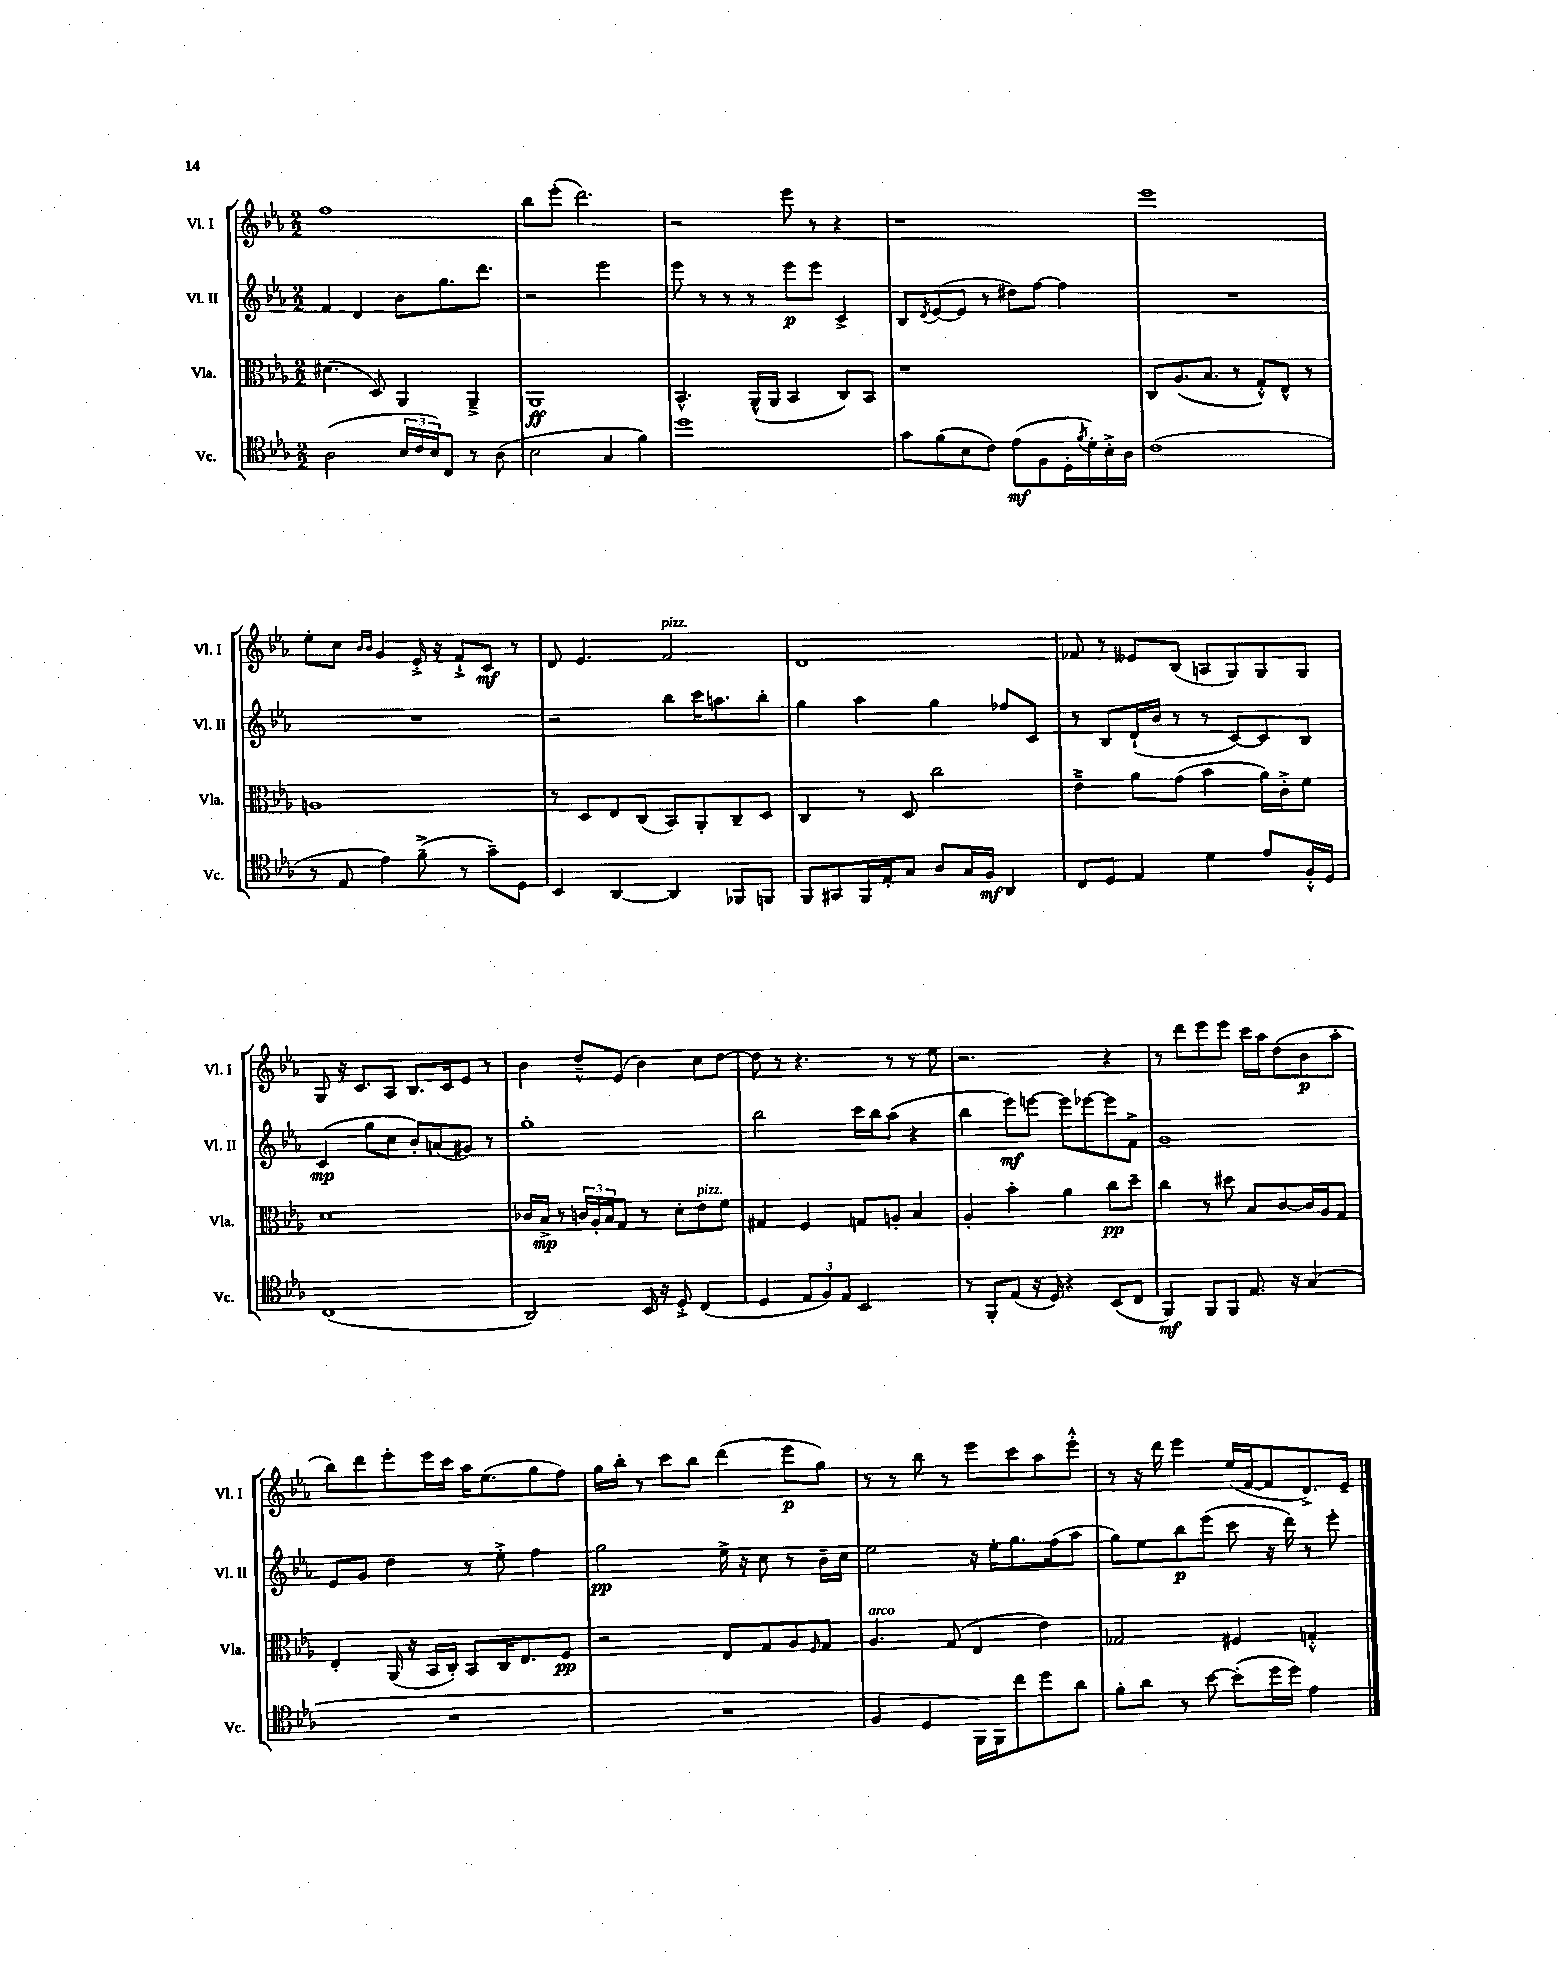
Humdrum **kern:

**kern	**kern	**kern	**kern
*staff4	*staff3	*staff2	*staff1
*clefC4	*clefC3	*clefG2	*clefG2
*k[b-e-a-]	*k[b-e-a-]	*k[b-e-a-]	*k[b-e-a-]
*M2/2	*M2/2	*M2/2	*M2/2
(2A-\	(4.d#\	4f/	1ff
.	.	4d/	.
.	8D/)	.	.
24B-/LL	4AA-/	8b-\L	.
24c/	.	.	.
24B-/J)	.	.	.
8C/J	.	8.gg\	.
8r	4AA-~^/	.	.
.	.	8.ddd\J	.
(8A-\	.	.	.
=	=	=	=
2B-\	1AA-	2r	8bb-\L
.	.	.	(8eee-'\J
.	.	.	2.ddd\)
4G/	.	2eee-\	.
4f\)	.	.	.
=	=	=	=
1dd	4.BB-^^/	8eee-\	2r
.	.	8r	.
.	.	8r	.
.	(16AA-^^/LL	8r	.
.	16AA-/JJ	.	.
.	4BB-/	8eee-\L	8eee-\
.	.	8eee-\J	8r
.	8C/L)	4c^/	4r
.	8BB-/J	.	.
=	=	=	=
8g\L	1r	8B-/L	1r
.	.	8qd/	.
(8f\	.	([8e-/	.
8B-\	.	8e-/]J	.
8c\J)	.	8r	.
(8e-\L	.	8dd#\L)	.
8F\	.	[8ff\J	.
16D'\L	.	4ff\]	.
8qf/	.	.	.
16d'\)	.	.	.
16B-'^\	.	.	.
16A-\JJ	.	.	.
=	=	=	=
(1c	8C/L	1r	1eee-
.	(8.A-/	.	.
.	8.B-/J	.	.
.	8r	.	.
.	8G'^^/L)	.	.
.	8E-^^/J	.	.
.	8r	.	.
=	=	=	=
8r	1A	1r	8ee-'\L
8E-/	.	.	8cc\J
.	.	.	16qqb-/LL
.	.	.	16qqb-/JJ
4e-\)	.	.	4g/
(8f~^\	.	.	16e-'^/
.	.	.	16r
8r	.	.	8f`^/L
8g~\L)	.	.	8c/J
8D\J	.	.	8r
=	=	=	=
4BB-/	8r	2r	8d/
.	8D/L	.	4.e-/
[4AA-/	8E-/	.	.
.	(8C/J	.	.
4AA-/]	8BB-/L)	8bb-\L	2f/
.	8AA-'/	16ccc\K	.
.	.	8.aa\	.
8FF-/L	8C~/	.	.
8FF/J	8D/J	8bb-'\J	.
=	=	=	=
8FF/L	4C/	4gg\	1d
8GG#/	.	.	.
16FF/L	8r	4aa-\	.
16E-'/J	.	.	.
8G/J	8D/	.	.
8A-/L	2cc\	4gg\	.
16G/L	.	.	.
16F/JJ	.	.	.
4AA-/	.	8ff-/L	.
.	.	8c/J	.
=	=	=	=
8C/L	4e-~^\	8r	8f-/
8D/J	.	8B-/L	8r
4E-/	8a-\L	(16d`/L	8e--/L
.	.	16b-/JJ	.
.	(8g\J	8r	(8B-/J
4d\	4b-\	8r	8A/L
.	.	[8c/L)	8G/)
8e-/L	16a-\LL)	8c/]	8G/
.	16c'^\J	.	.
16F'^^/L	8f\J	8B-/J	8G/J
16D/JJ	.	.	.
=	=	=	=
(1C	1d	(4c/	8G/
.	.	.	16r
.	.	.	8.c/L
.	.	8gg\L	.
.	.	8cc\J	8A-/J
.	.	8b-'/L)	8.B-/L
.	.	(8a/	.
.	.	.	16c/k
.	.	8g#/J)	8e-/J
.	.	8r	8r
=	=	=	=
2AA-/)	16c-/LL	1gg'	4b-\
.	16B-^/JJ	.	.
.	8r	.	.
.	24c/LL	.	8dd~^^/L
.	24A-'/	.	.
.	24B-/J	.	.
.	8G/J	.	(8e-/J
16BB-/	8r	.	4b-\)
16r	.	.	.
8D'^/	8d'\L	.	.
(4C/	8e-\	.	8cc\L
.	8f\J	.	[8dd\J
=	=	=	=
4D/	4G#/	2bb-\	8dd\]
.	.	.	8r
12E-/L	4F/	.	4.r
12F/)	.	.	.
12E-/J	.	.	.
2BB-/	8G/L	16ccc\LL	.
.	.	16bb-\J	.
.	8A'/J	(8aa-\J	8r
.	4B-/	4r	8r
.	.	.	8ee-\
=	=	=	=
8r	4A-'/	4bb-\	2.r
8FF'/L	.	.	.
(8E-/J	4b-'\	8eee-\L)	.
16r	.	[8eee\J	.
16D/)	.	.	.
4r	4a-\	8eee\]L	.
.	.	[8eee-\	.
(8BB-/L	8cc\L	8eee-\]	4r
8C/J	8dd~\J	8f^\J	.
=	=	=	=
4FF/)	4cc\	1g	8r
.	.	.	8ddd\L
8FF/L	8r	.	8eee-\
8FF/J	8dd#\	.	8eee-\J
8.E-/	8B-/L	.	16ccc\LL
.	.	.	16aa-\J
.	[8c/	.	(8dd\
16r	.	.	.
(4G/	16c/]L	.	8b-\
.	16A-/J	.	.
.	8G/J	.	8aa-'\J
=	=	=	=
1r	4E-'/	8e-/L	8bb-\L)
.	.	8g/J	8ddd\
.	(16AA-/	4dd\	8eee-'\
.	16r	.	.
.	16BB-/LL	.	16eee-\L
.	16C'/JJ)	.	16ccc\JJ
.	8BB-/L	8r	16aa-\LK
.	.	.	(8.ee-\
.	16C/K	8ee-'^\	.
.	8.E-/	.	.
.	.	4ff\	8gg\
.	8F/J	.	8ff\J)
=	=	=	=
1r	2r	2gg\	16gg\LL
.	.	.	16bb-'\JJ
.	.	.	8r
.	.	.	8ccc\L
.	.	.	8bb-\J
.	8E-/L	16ee-^\	(4ddd\
.	.	16r	.
.	8G/	8cc\	.
.	8A-/	8r	8eee-\L
.	16qqF/	.	.
.	8G/J	16b-~\LL	8gg\J)
.	.	16cc\JJ	.
=	=	=	=
4F/	4.A-/	2ee-\	8r
.	.	.	8r
4D/	.	.	8bb-\
.	(8G/	.	8r
16FF\LL)	4E-/	16r	8eee-\L
16FF\J	.	16ee-'\LK	.
8cc\	.	8.gg\	8ccc\
8dd\	4e-\)	.	8aa-\
.	.	(16ff\k	.
8a-\J	.	8aa-\J	8eee-'^^\J
=	=	=	=
8f'\L	2G-/	8gg\L)	8r
8a-\J	.	8ee-\	16r
.	.	.	16ddd\
8r	.	8bb-\	4eee-\
[8b-\	.	(8eee-\J	.
(8b-'\]L	4F#/	8ccc\	(16ee-/LL
.	.	.	[16f/J
16dd\L	.	16r	8f/]
16dd\JJ)	.	16ddd\)	.
4e-\	4G'^^/	8r	8.d^/)
.	.	8eee-'\	.
.	.	.	16e-~/Jk
==	==	==	==
*-	*-	*-	*-
